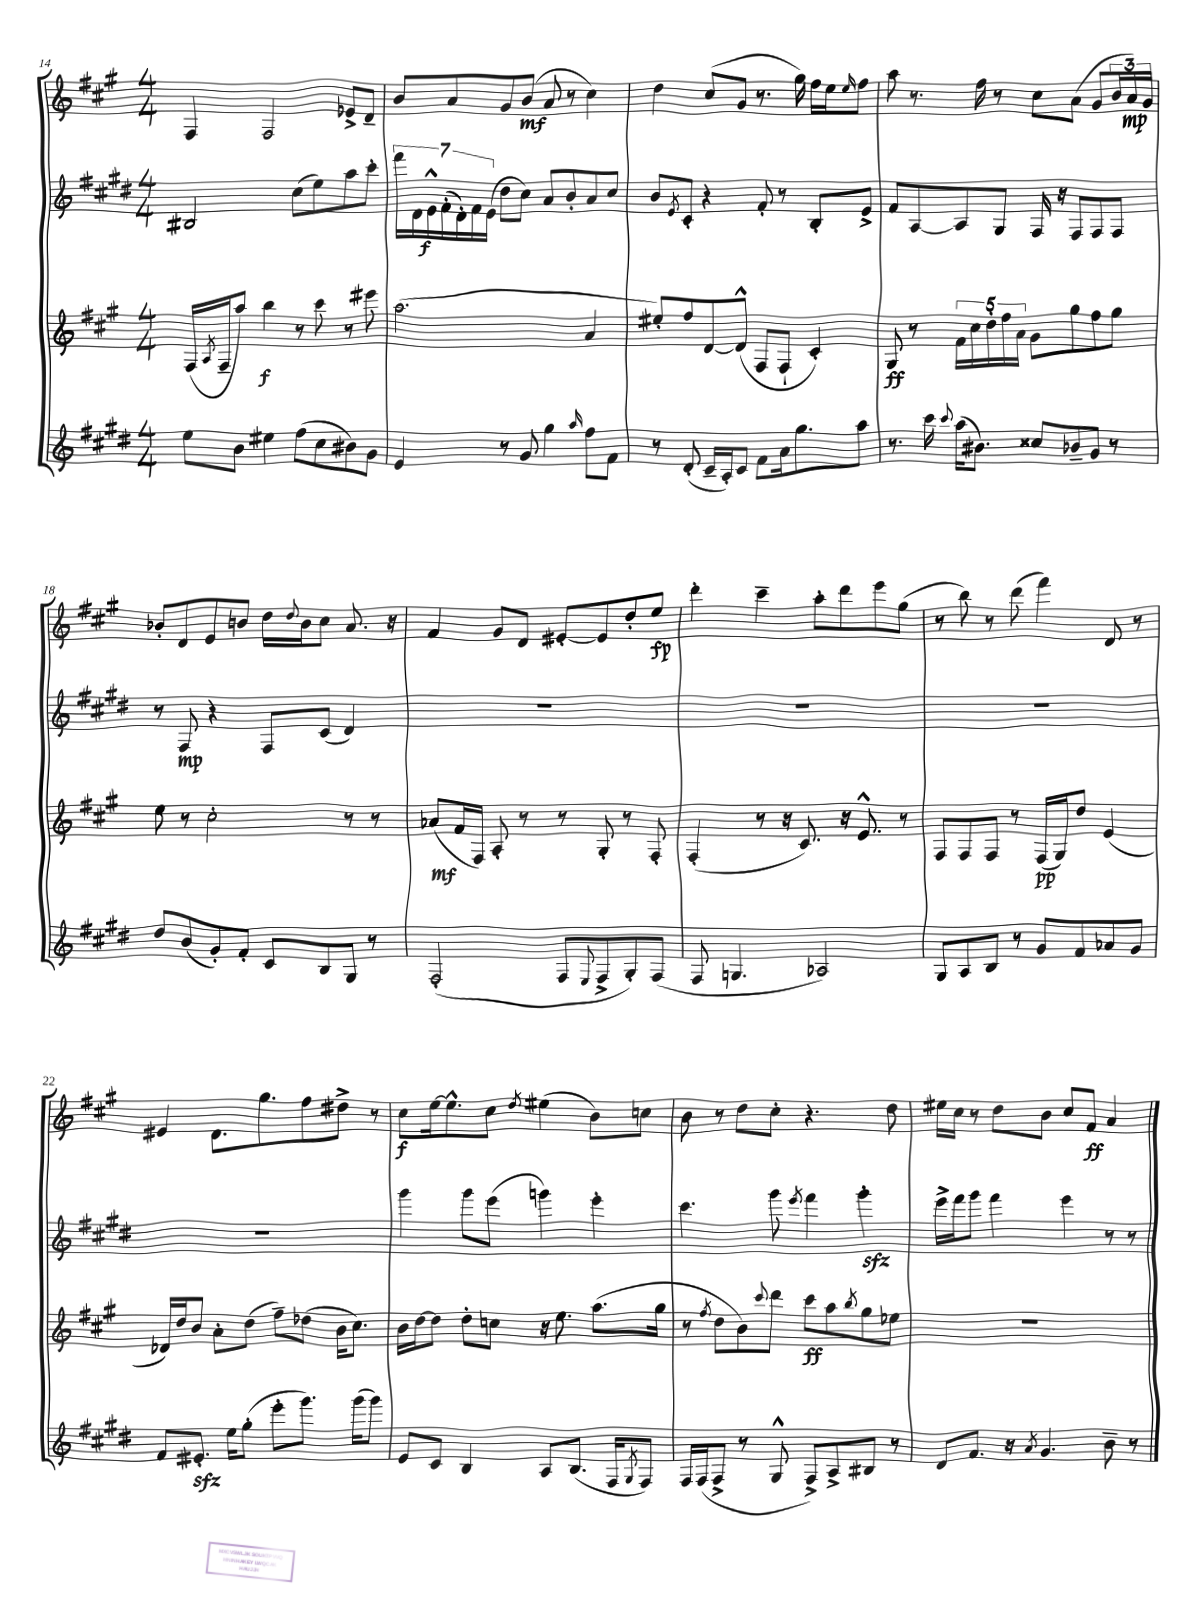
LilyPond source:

<<
\new StaffGroup <<
\new Staff = "s0" {
    \clef treble \key a \major \numericTimeSignature \time 4/4
    fis4 fis2 ees'8-> d'8-- |
    b'8 a'8 gis'8 b'8\mf( a'8 r8 cis''4) |
    d''4 cis''8( gis'8 r8. gis''16) fis''16 e''16 \grace { e''16 } fis''8 |
    a''8 r8. fis''16 r8 cis''8 a'8( gis'8 \tuplet 3/2 { b'16 a'16\mp) gis'16 } |
    bes'8-. d'8 e'8 b'8 d''16 \appoggiatura { d''8 } b'16 cis''8 a'8. r16 |
    fis'4 gis'8 d'8 eis'8~-. eis'8 d''8-. e''8\fp |
    d'''4-. cis'''4-- a''8-. d'''8 e'''8 gis''8( |
    r8 b''8) r8 d'''8( fis'''4) d'8 r8 |
    eis'4 d'8. gis''8. fis''8 dis''8-> r8 |
    cis''8\f e''16~ e''8.-^ cis''8 \acciaccatura { d''8 } eis''4( b'8) c''8 |
    b'8 r8 d''8 cis''8-. r4. d''8 |
    eis''16 cis''16 r8 d''8 b'8 cis''8 fis'8\ff a'4 \bar "|." |
}
\new Staff = "s1" {
    \clef treble \key e \major \numericTimeSignature \time 4/4
    bis2 cis''8( e''8) a''8 cis'''8-. |
    \tuplet 7/4 { fis'''16 dis'16 e'16-^\f fis'16-.( dis'16-.) fis'16 e'16( } dis''8 cis''8) a'8 b'8-. a'8 cis''8 |
    b'8 \acciaccatura { e'8 } cis'8-. r4 fis'8-. r8 b8-. e'8-> |
    fis'8 a8~ a8 gis8 fis16 r16 fis8 fis8 fis8 |
    r8 fis8\mp r4 fis8 cis'8( dis'4) |
    R1 |
    R1 |
    R1 |
    R1 |
    gis'''4 gis'''8 e'''8( g'''4) e'''4-. |
    cis'''4. gis'''8 \acciaccatura { e'''8 } fis'''4 gis'''4-.\sfz |
    e'''16-> fis'''16 gis'''8 fis'''4 e'''4 r8 r8 \bar "|." |
}
\new Staff = "s2" {
    \clef treble \key a \major \numericTimeSignature \time 4/4
    fis16( \acciaccatura { a8 } fis16-- a''8) b''4\f r8 cis'''8 r8 eis'''8 |
    a''2.( a'4 |
    eis''8-.) fis''8 d'8~ d'8-^( fis8 fis8-! cis'4-.) |
    gis8\ff r8 \tuplet 5/4 { fis'16 cis''16 d''16-. fis''16 a'16 } gis'8 gis''8 fis''8 gis''8 |
    e''8 r8 cis''2-. r8 r8 |
    aes'8\mf( fis'16 fis16) a8-. r8 r8 gis8-. r8 fis8-. |
    fis4-.( r8 r16 cis'8.) r16 e'8.-^ r8 |
    fis8 fis8 fis8 r8 fis16\pp( gis16) d''8 e'4( |
    des'16) d''16 b'8 a'8-. d''8( fis''8--) des''8( b'16 cis''8.) |
    b'16 d''16~ d''8 d''8-. c''8 r16 e''8. a''8.( gis''16 |
    r8 \acciaccatura { fis''8 } d''8 b'8) \appoggiatura { cis'''8 } d'''8 cis'''8\ff a''8 \acciaccatura { b''8 } gis''8 ees''8 |
    R1 \bar "|." |
}
\new Staff = "s3" {
    \clef treble \key e \major \numericTimeSignature \time 4/4
    e''8 b'8 eis''4 fis''8( cis''8 bis'8) gis'8 |
    e'4 r8 gis'8 gis''4 \grace { a''16 } fis''8 fis'8 |
    r8 dis'8-.( cis'16-- a16-.) cis'8 fis'8 a'16 gis''8. a''8 |
    r8. cis'''16 \appoggiatura { cis'''8 } a''16( bis'8.) cisis''8 bes'8-- gis'8 r8 |
    dis''8 b'8( gis'8-.) fis'8-. cis'8 b8 gis8 r8 |
    fis2-.( fis8 \appoggiatura { e8 } fis8-> gis8-.) fis8( |
    fis8 g4. aes2) |
    gis8 a8 b8 r8 gis'8 fis'8 aes'8 gis'8 |
    fis'8 eis'8.-.\sfz e''16 gis''8-.( e'''8-. gis'''8.) gis'''16( gis'''8) |
    e'8 cis'8 b4 a8 b8.( fis16 \acciaccatura { gis8 } fis8) |
    fis16 fis16( fis8-> r8 gis8-^ fis8->) a8-> bis8 r8 |
    dis'8 fis'8. r16 \acciaccatura { a'8 } gis'4. b'8-- r8 \bar "|." |
}
>>
>>
\layout { \context { \Score currentBarNumber = #14 } }
